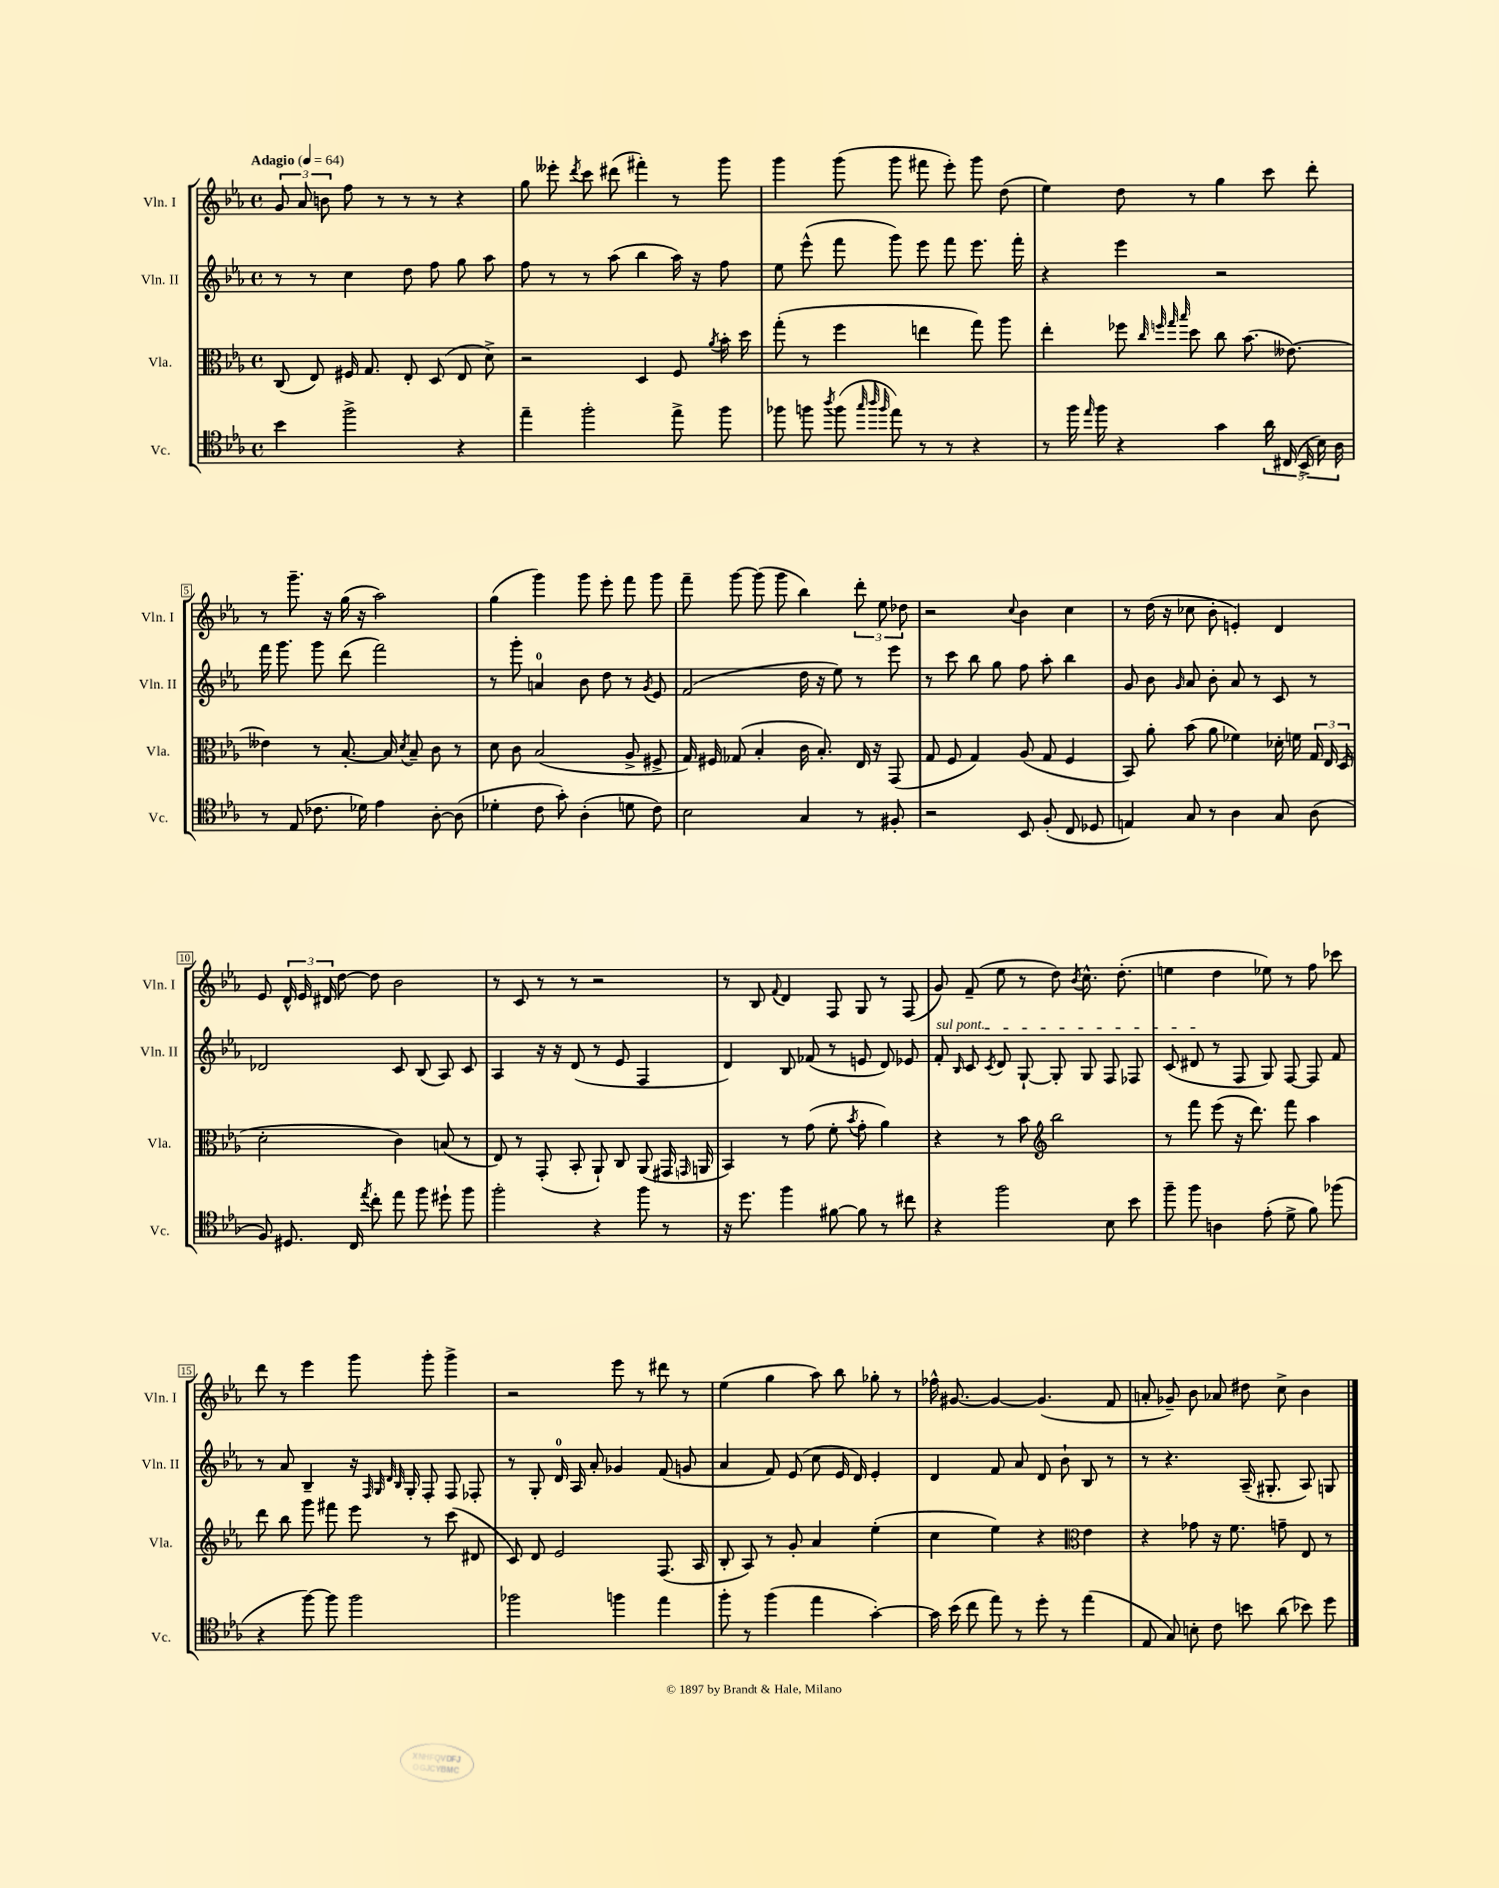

**kern	**kern	**kern	**kern
*staff4	*staff3	*staff2	*staff1
*clefC4	*clefC3	*clefG2	*clefG2
*k[b-e-a-]	*k[b-e-a-]	*k[b-e-a-]	*k[b-e-a-]
*M4/4	*M4/4	*M4/4	*M4/4
*met(c)	*met(c)	*met(c)	*met(c)
*MM64	*MM64	*MM64	*MM64
4b-	(8C	8r	12g
.	.	.	12a-
.	8E-)	8r	.
.	.	.	12b
2ff^	16F#	4cc	8ff
.	8.G	.	.
.	.	.	8r
.	8E-'	8dd	8r
.	(8D	8ff	8r
4r	8E-	8gg	4r
.	8d^)	8aa-	.
=	=	=	=
4ee-~	2r	8ff	8gg
.	.	8r	8eee--'
.	.	.	8qddd
2ff'	.	8r	8ccc
.	.	(8aa-	(8ddd#
.	4D	4bb-	4fff#')
8ee-^	8F	16aa-)	8r
.	.	16r	.
.	8qa-	.	.
8ff	16b-'	8ff	8ggg
.	16dd	.	.
=	=	=	=
8ff-	(8gg'	8ee-	4ggg
8ff	8r	(8eee-^^	.
8qaa-	.	.	.
(8ff	4ff	8fff	(8ggg
32qqgg	.	.	.
32qqaa-	.	.	.
32qqff	.	.	.
8ee-)	.	8ggg)	8ggg
8r	4ee	8eee-	8fff#
8r	.	8fff	8eee-')
4r	8gg)	8.eee-	8ggg
.	8aa-	.	(8dd
.	.	16fff'	.
=	=	=	=
8r	4ee-'	4r	4ee-)
16ff	.	.	.
16qqee-	.	.	.
16ff	.	.	.
4r	8ff-	4eee-	8dd
.	32qqcc	.	.
.	32qqff	.	.
.	32qqgg	.	.
.	32qqbb-	.	.
.	8dd	.	8r
4g	8cc	2r	4gg
.	(8.b-	.	.
20a-	.	.	8ccc
(20C#	.	.	.
.	[8.e--)	.	.
20BB-^	.	.	.
.	.	.	8ddd'
20B-)	.	.	.
20A-	.	.	.
=	=	=	=
8r	4e--]	16fff	8r
.	.	8.ggg	.
(8E-	.	.	8.ggg~
8.c-	8r	8ggg	.
.	.	.	16r
.	[8.B-'	(8ddd	(16gg
16d-)	.	.	16r
4e-	.	2fff)	2aa-)
.	16B-]	.	.
.	8qd	.	.
.	8B-~	.	.
[8A-'	8c	.	.
(8A-]	8r	.	.
=	=	=	=
4d-'	8d	8r	(4gg
.	8c	8ggg'	.
8c	(2B-	4a	4ggg)
8g')	.	.	.
(4A-'	.	8b-	8ggg
.	.	8dd	8eee-'
8d	8A-^	8r	8fff
.	.	8qg	.
8c)	8F#^	8e-	8ggg
=	=	=	=
2B-	16G)	(2f	8fff~
.	16F#	.	.
.	(8G-	.	[8ggg
.	4B-'	.	(8ggg]
.	.	.	8ggg
4G	16c	16dd	4bb-)
.	8.B-')	16r	.
.	.	8ee-)	.
8r	16E-	8r	12ddd'
.	16r	.	.
.	.	.	12ee-
8F#'	(8GG	8eee-	.
.	.	.	12dd-
=	=	=	=
2r	8G	8r	2r
.	8F	8ccc	.
.	4G)	8bb-	.
.	.	8gg	.
.	.	.	8qqcc
8BB-	(8A-	8ff	4b-
(8F'	8G	8aa-'	.
8C	4F	4bb-	4cc
8D-	.	.	.
=	=	=	=
4E)	8BB-)	8g	8r
.	8a-'	8b-	(16dd
.	.	.	16r
.	.	16qqg	.
8G	(8b-	8a-	8cc-
8r	8a-	8b-'	8b-'
4A-	4f-)	8a-	4e')
.	.	8r	.
8G	16d-'	8c	4d
.	16f	.	.
(8A-	24G	8r	.
.	24E-	.	.
.	(24D	.	.
=	=	=	=
8F)	2d'	2d-	8e-
8.D#	.	.	24d^^
.	.	.	24e-
.	.	.	24d#
.	.	.	[8dd
16C	.	.	.
8qee-	.	.	.
8cc'	.	.	8dd]
8ee-	4c)	8c	2b-
8ff	.	(8B-	.
8dd#`	(8B	8A-)	.
8ff	8r	8c	.
=	=	=	=
2ff'	8E-)	4A-	8r
.	8r	.	8c
.	(8GG'	16r	8r
.	.	16r	.
.	8BB-'	(8d	8r
4r	8AA-`)	8r	2r
.	8C	8e-	.
8ff	(8AA-	4F	.
8r	16GG#	.	.
.	16qqGG	.	.
.	16AA	.	.
=	=	=	=
16r	4BB-)	4d)	8r
8.dd	.	.	.
.	.	.	8B-
.	.	.	8qqf
4ff	8r	8B-	4d
.	(8g	(8f-	.
[8f#	8f'	8r	8F
.	8qb-	.	.
8f#]	8g'	8e	8G
8r	4a-)	8d)	8r
8cc#	.	8e-	(8F
=	=	=	=
4r	4r	8f'	8g)
.	.	16qqB-	.
.	.	8c	(8f~
.	.	8qc	.
2ff	8r	8d	8ee-
.	8b-	[8G`	8r
*	*clefG2	*	*
.	2bb-	8G']	8dd)
.	.	.	8qb-
.	.	8G	8.cc^^
8B-	.	8F	.
.	.	.	(8.dd'
8b-	.	8F-	.
=	=	=	=
8ff~	8r	(8c	4ee
8ff	8fff	8d#	.
4A	(8eee-	8r	4dd
.	16r	8F	.
.	8.ddd)	.	.
(8e-'	.	8G)	8ee-)
8d^	8fff	[8F	8r
8f)	4aa-	8F]	8ff
(8ff-	.	8f	8ccc-
=	=	=	=
4r	8ddd	8r	8ddd
.	8bb-	8a-	8r
[8ff)	8ggg	4B-~	4eee-
8ff]	8fff#	.	.
2ff	8eee-	16r	8ggg
.	.	32qqF	.
.	.	32qqG	.
.	.	32qqd	.
.	.	32qqB-	.
.	.	16G'	.
.	8r	8F'	8ggg'
.	(8ccc	8F	4ggg^
.	8d#	8F-'	.
=	=	=	=
2ff-	8c)	8r	2r
.	8d	8G'	.
.	2e-	16d	.
.	.	16A-	.
.	.	8a-'	.
4ff	.	4g-	8eee-
.	.	.	8r
4ee-	(8.F	(8f	8ddd#
.	.	8g	8r
.	16A-	.	.
=	=	=	=
8ff'	8B-'	4a-	(4ee-
8r	8A-)	.	.
(4ff	8r	8f)	4gg
.	8g'	(8e-	.
4ee-	4a-	8cc	8aa-)
.	.	16e-	8bb-
.	.	16d)	.
[4g')	(4ee-'	4e-'	8gg-'
.	.	.	8r
=	=	=	=
16g]	4cc	4d	16ff-^^
(16b-	.	.	[8.g#
8cc	.	.	.
8ee-)	4ee-)	8f	4g#_
8r	.	8a-	.
8dd'	4r	8d	(4.g#]
8r	.	8b-`	.
*	*clefC3	*	*
(4ee-	4e-	8B-	.
.	.	8r	8f
=	=	=	=
8E-	4r	8r	8a'
8G)	.	4.r	8g-~)
8B'	8g-	.	8b-
8c	16r	.	8a-
.	8.f	.	.
8b	.	(16A-~	8dd#
.	.	8.G#'	.
(8a-	8g~	.	8cc^
8b-)	8E-	8A-)	4b-
8dd	8r	8G	.
==	==	==	==
*-	*-	*-	*-
